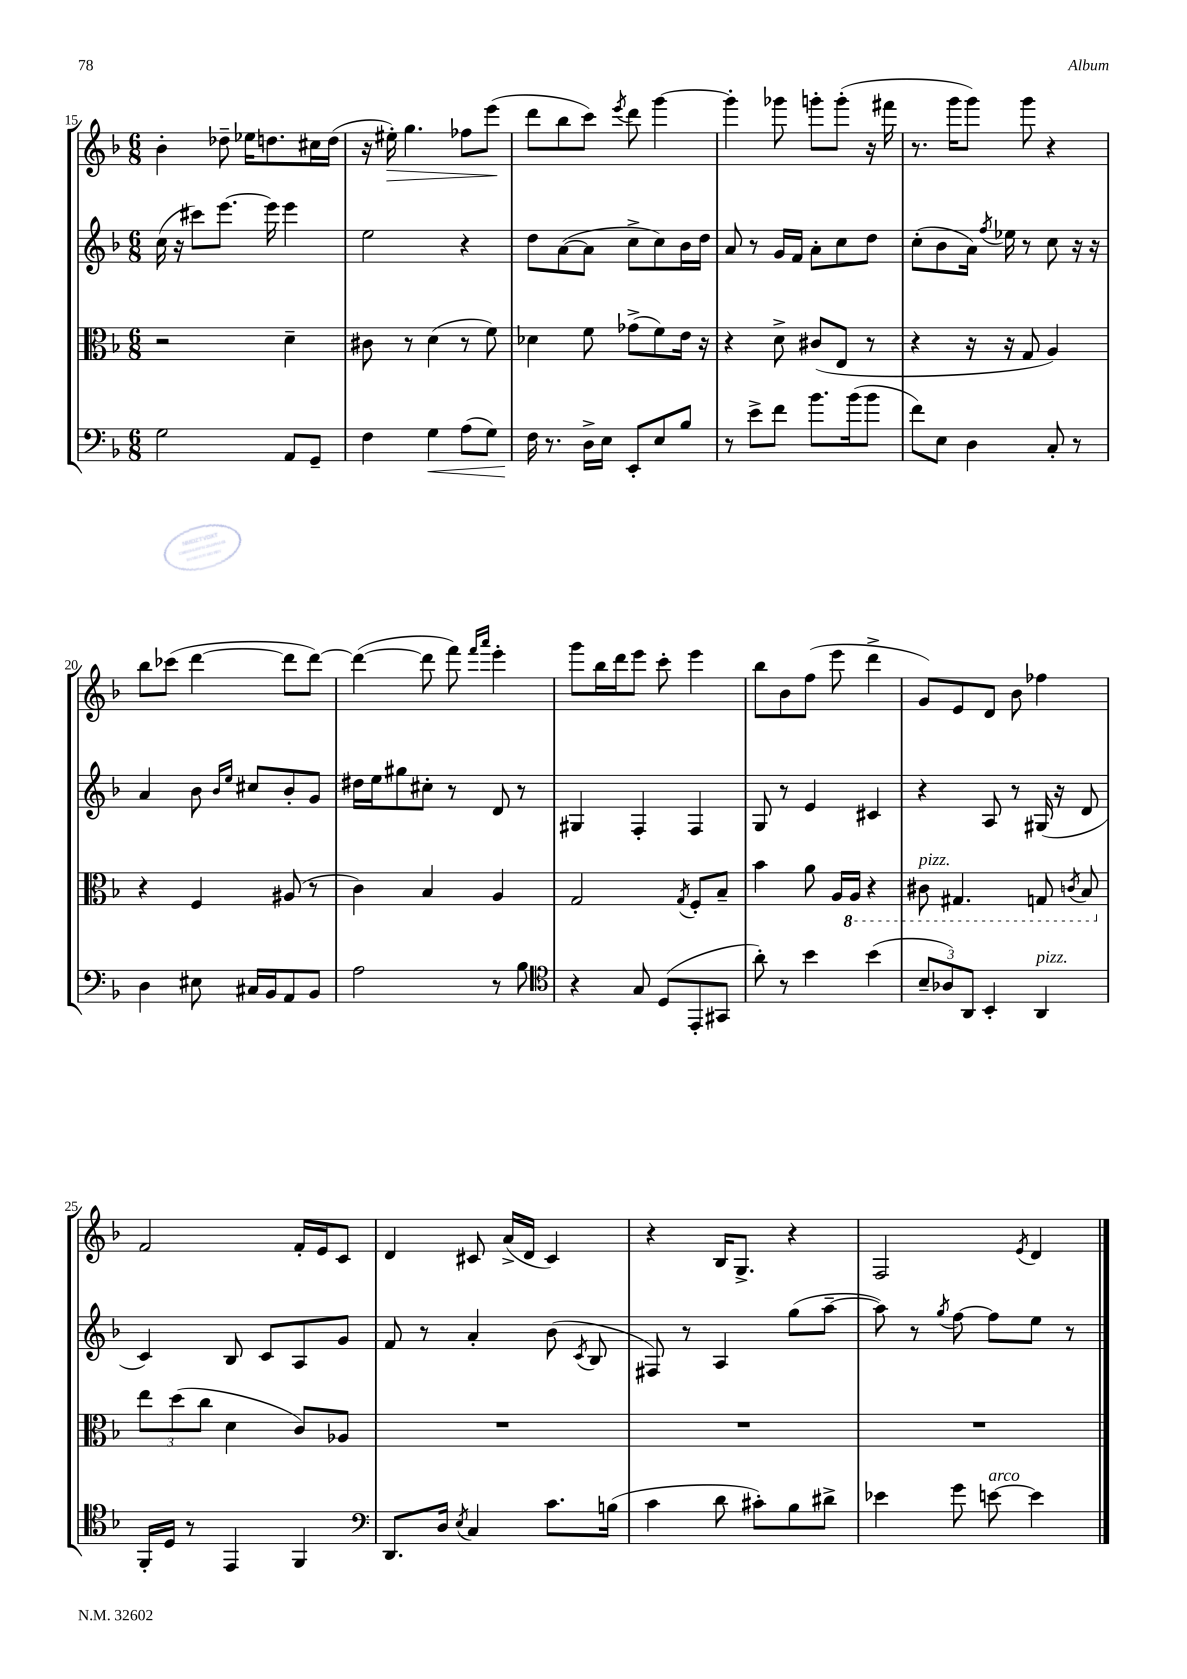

**kern	**kern	**kern	**kern
*staff4	*staff3	*staff2	*staff1
*clefF4	*clefC3	*clefG2	*clefG2
*k[b-]	*k[b-]	*k[b-]	*k[b-]
*M6/8	*M6/8	*M6/8	*M6/8
2G	2r	(16cc	4b-'
.	.	16r	.
.	.	8ccc#)	.
.	.	[8.eee	8dd-~
.	.	.	16ee-
.	.	16eee]	8.dd
8AA	4d~	4eee	.
8GG~	.	.	16cc#
.	.	.	(16dd
=	=	=	=
4F	8c#	2ee	16r
.	.	.	16ee#')
.	8r	.	4.gg
4G	(4d	.	.
(8A	8r	4r	8ff-
8G)	8f)	.	(8eee
=	=	=	=
16F	4d-	8dd	8ddd
8.r	.	.	.
.	.	([8a	8bb-
16D^	8f	8a]	8ccc)
16E	.	.	.
.	.	.	8qeee
8EE'	(8g-^	8cc^	8ddd
8E	8f)	8cc)	[4ggg
8B-	16e	16b-	.
.	16r	16dd	.
=	=	=	=
8r	4r	8a	4ggg']
8e^	.	8r	.
8f	8d^	16g	8ggg-
.	.	16f	.
8.b-	(8c#	8a'	8ggg'
.	8E	8cc	(8ggg'
(16b-	.	.	.
8b-	8r	8dd	16r
.	.	.	16fff#
=	=	=	=
8f)	4r	(8cc'	8.r
8E	.	8b-	.
.	.	.	16ggg
4D	16r	16a)	8ggg)
.	.	8qff	.
.	16r	16ee-	.
.	8G	8r	8ggg
8C'	4A)	8cc	4r
8r	.	16r	.
.	.	16r	.
=	=	=	=
4D	4r	4a	8bb-
.	.	.	(8ccc-
8E#	4F	8b-	[4ddd
.	.	16qqb-	.
.	.	16qqee	.
16C#	.	8cc#	.
16BB-	.	.	.
8AA	(8A#	8b-'	8ddd]
8BB-	8r	8g	[8ddd)
=	=	=	=
2A	4c)	16dd#	(4ddd_
.	.	16ee	.
.	.	8gg#	.
.	4B-	8cc#'	8ddd]
.	.	8r	8fff)
.	.	.	16qqfff
.	.	.	16qqaaa
8r	4A	8d	4eee'
8B-	.	8r	.
=	=	=	=
*clefC4	*	*	*
4r	2G	4G#	8ggg
.	.	.	16bb-
.	.	.	16ddd
8G	.	4F'	8eee
(8D	.	.	8ccc'
.	8qG	.	.
8EE'	8F'	4F	4eee
8GG#	8B-~	.	.
=	=	=	=
8a')	4b-	8G	8bb-
8r	.	8r	8b-
4b-	8a	4e	(8ff
.	16A	.	8eee
.	16AA	.	.
(4b-	4r	4c#	4ddd^
=	=	=	=
12B-~	8C#	4r	8g)
12A-)	.	.	.
.	4.GG#	.	8e
12AA	.	.	.
4BB-'	.	8A	8d
.	.	8r	8b-
4AA	8GG	(16G#	4ff-
.	.	16r	.
.	8qC	.	.
.	8BB-	8d	.
=	=	=	=
16FF'	12ee	4c)	2f
16D	.	.	.
.	(12dd	.	.
8r	.	.	.
.	12cc	.	.
4EE	4d	8B-	.
.	.	8c	.
4FF	8c)	8A	16f'
.	.	.	16e
.	8A-	8g	8c
=	=	=	=
*clefF4	*	*	*
8.DD	2.r	8f	4d
.	.	8r	.
16D	.	.	.
8qE	.	.	.
4C	.	4a'	8c#
.	.	.	(16a^
.	.	.	16d
8.c	.	(8b-	4c#)
.	.	8qc	.
.	.	8B-	.
(16B	.	.	.
=	=	=	=
4c	2.r	8F#)	4r
.	.	8r	.
8d	.	4A	16B-
.	.	.	8.G^
8c#')	.	.	.
8B-	.	(8gg	4r
8d#^	.	[8aa~	.
=	=	=	=
4e-	2.r	8aa])	2F
.	.	8r	.
.	.	8qgg	.
8g	.	[8ff	.
[8e	.	8ff]	.
.	.	.	8qe
4e]	.	8ee	4d
.	.	8r	.
==	==	==	==
*-	*-	*-	*-
